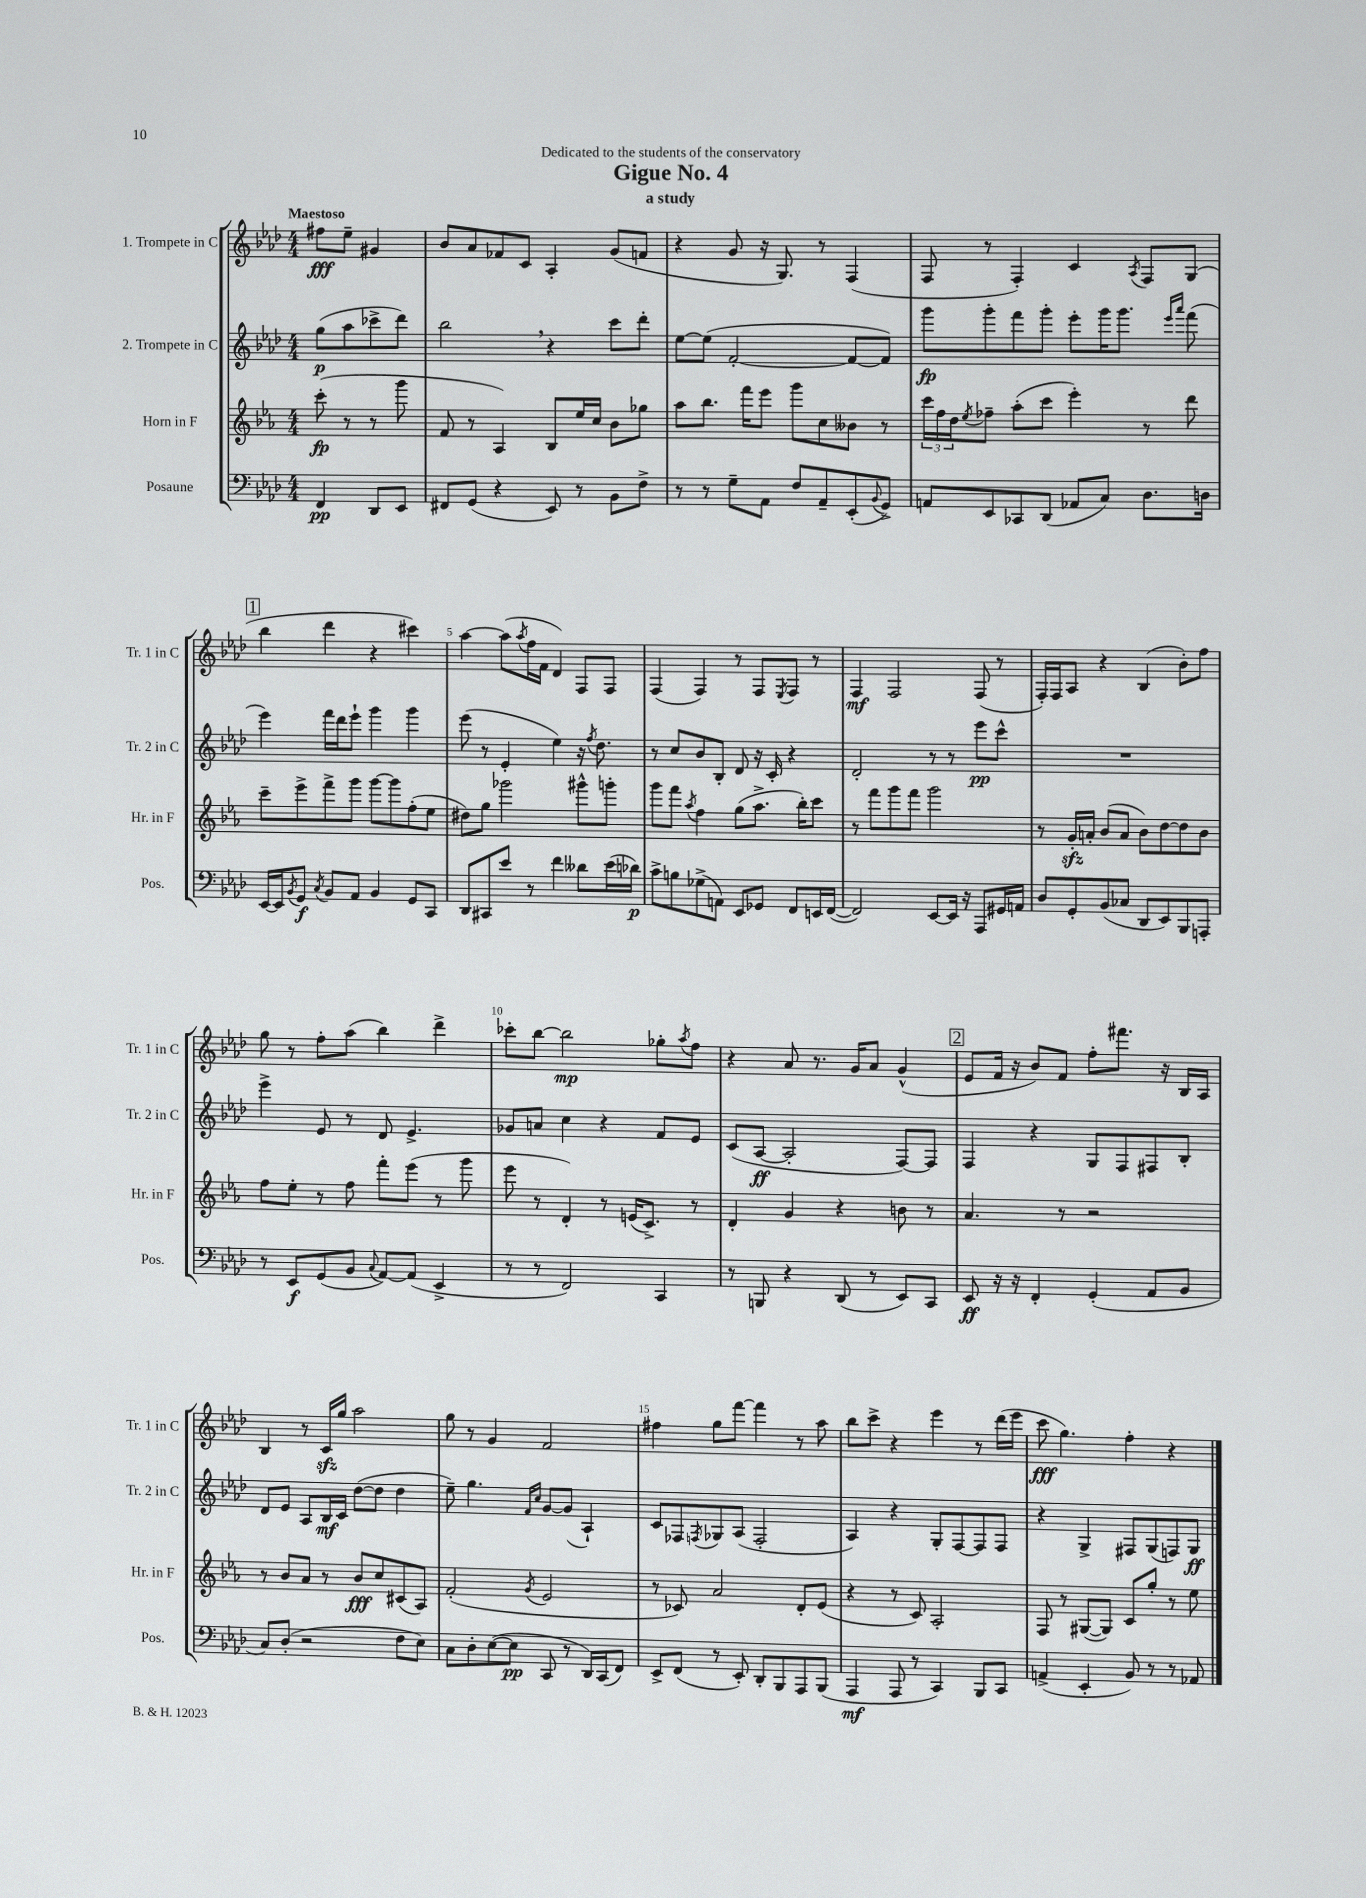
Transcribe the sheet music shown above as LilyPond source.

\header { title = "Gigue No. 4" subtitle = "a study" dedication = "Dedicated to the students of the conservatory" }
<<
\new StaffGroup <<
\new Staff = "s0" \with { instrumentName = "1. Trompete in C" shortInstrumentName = "Tr. 1 in C" } {
    \clef treble \key aes \major \numericTimeSignature \time 4/4 \partial 2 \tempo "Maestoso"
    fis''8\fff ees''8-- gis'4 |
    bes'8 aes'8 fes'8 c'8 aes4-. g'8( f'8 |
    r4 g'8 r16 g8.) r8 f4( |
    f8 r8 f4-.) c'4 \acciaccatura { aes8 } f8 g8( |
    \mark \markup { \box "1" } bes''4 des'''4 r4 cis'''4) |
    aes''4~ aes''8( \acciaccatura { aes''8 } f''16 f'16 des'4) f8 f8 |
    f4( f4) r8 f8 \acciaccatura { ees8 } f8 r8 |
    f4\mf f2 f8( r8 |
    f16-.) f16 aes8 r4 bes4( bes'8-.) f''8 |
    g''8 r8 f''8-. aes''8( bes''4) des'''4-> |
    ces'''8-. bes''8~ bes''2\mp ges''8-. \acciaccatura { aes''8 } f''8 |
    r4 aes'8 r8. g'16 aes'8 g'4-^( |
    \mark \markup { \box "2" } ees'8 f'16 r16 bes'8) f'8 f''8-. fis'''8. r16 bes16 aes16 |
    bes4 r8 c'16\sfz g''16 aes''2 |
    g''8 r8 g'4 f'2 |
    fis''4 g''8 f'''8~ f'''4 r8 aes''8 |
    bes''8 c'''8-> r4 ees'''4 r8 des'''16( ees'''16 |
    c'''8\fff g''4.) f''4-. r4 \bar "|." |
}
\new Staff = "s1" \with { instrumentName = "2. Trompete in C" shortInstrumentName = "Tr. 2 in C" } {
    \clef treble \key aes \major \numericTimeSignature \time 4/4 \partial 2
    g''8\p( aes''8 ces'''8-> des'''8) |
    bes''2 \breathe r4 c'''8 des'''8-. |
    ees''8~ ees''8( f'2~-. f'8~ f'8) |
    g'''8\fp g'''8-. f'''8 g'''8-. ees'''8-. g'''16 g'''8. \grace { ees'''16 aes'''16 } f'''8( |
    \mark \markup { \box "1" } ees'''4) f'''16 des'''16 ees'''8-! g'''4 g'''4 |
    ees'''8( r8 ees'4-. ees''4) r16 \acciaccatura { f''8 } des''8. |
    r8 c''8 bes'8 bes8-. des'8 r16 c'16-. r4 |
    des'2-. r8 r8 ees'''8\pp c'''8-^ |
    R1 |
    ees'''4-> ees'8 r8 des'8 ees'4.-> |
    ges'8 a'8 c''4 r4 f'8 ees'8 |
    c'8( aes8~\ff aes2-. f8~) f8 |
    \mark \markup { \box "2" } f4 r4 g8 f8 fis8 bes8-. |
    des'8 ees'8 aes8 bes16\mf c'16 des''8~( des''8 des''4 |
    ees''8--) g''4. \grace { f'16 c''16 } g'8~ g'8( aes4-!) |
    c'8 fes8 \acciaccatura { f8 } ges8 aes8( f2-. |
    aes4) r4 g8-. f8~ f8 f8 |
    r4 g4-> fis8 g8( f8) g8\ff \bar "|." |
}
\new Staff = "s2" \with { instrumentName = "Horn in F" shortInstrumentName = "Hr. in F" } {
    \clef treble \key ees \major \numericTimeSignature \time 4/4 \partial 2
    c'''8-.\fp( r8 r8 g'''8 |
    f'8 r8 aes4) bes8 ees''16 c''16 bes'8 ges''8 |
    aes''8 bes''8. f'''16 ees'''8 g'''8 c''8 beses'8 r8 |
    \tuplet 3/2 { c'''16 f''16 d''16 } \acciaccatura { ees''8 } fes''8-- aes''8-.( c'''8 ees'''4-.) r8 d'''8 |
    \mark \markup { \box "1" } c'''8-- ees'''8-> f'''8-> g'''8 g'''8~ g'''8 f''8-.( ees''8 |
    dis''8) g''8 ges'''2 gis'''8-^ g'''8-. |
    g'''8 f'''8 \acciaccatura { aes''8 } f''4 g''8( aes''8.-> bes''16-.) c'''8 |
    r8 f'''8 g'''8 f'''8 g'''2 |
    r8 g'16-.\sfz a'16-. bes'8( a'8 bes'8) d''8~ d''8 bes'8 |
    f''8 ees''8-. r8 f''8 f'''8-. ees'''8( r8 g'''8 |
    ees'''8 r8 d'4-.) r8 e'16( c'8.->) r8 |
    d'4-. g'4 r4 b'8 r8 |
    \mark \markup { \box "2" } aes'4. r8 r2 |
    r8 bes'8 aes'8 r8 bes'8\fff c''8 cis'8( aes8) |
    f'2-.( \acciaccatura { g'8 } ees'2 |
    r8 ces'8) aes'2 d'8-. ees'8( |
    r4 r8 c'8) aes2-. |
    f8 r8 gis8~( gis8) c'8 g''8-. r8 ees''8 \bar "|." |
}
\new Staff = "s3" \with { instrumentName = "Posaune" shortInstrumentName = "Pos." } {
    \clef bass \key aes \major \numericTimeSignature \time 4/4 \partial 2
    f,4\pp des,8 ees,8 |
    fis,8 g,8( r4 ees,8) r8 bes,8 f8-> |
    r8 r8 g8-- aes,8 f8 aes,8-- ees,8-.( \appoggiatura { bes,8 } g,8->) |
    a,8 ees,8 ces,8 des,8( aes,8 c8) des8. d16 |
    \mark \markup { \box "1" } ees,16~ ees,16 \acciaccatura { bes,8 } g,8\f \acciaccatura { c8 } bes,8 aes,8 bes,4 g,8 c,8 |
    des,8 cis,8 ees'8 r8 f'4 deses'8 ees'16( des'16\p) |
    c'8-> b8 ges8->( a,8) ees,8 ges,8 f,8 e,16 f,16~( |
    f,2) ees,8~ ees,16 r16 aes,,8 gis,16 a,16 |
    des8 g,8-. bes,8( ces8 des,8 ees,8) bes,,8 a,,8-. |
    r8 ees,8\f g,8( bes,8 \appoggiatura { c8 } aes,8~) aes,8( ees,4-> |
    r8 r8 f,2) c,4 |
    r8 b,,8 r4 des,8( r8 ees,8) c,8 |
    \mark \markup { \box "2" } ees,8\ff r16 r16 f,4-. g,4-.( aes,8 bes,8 |
    c8) des8-.( r2 f8 ees8) |
    c8 des8-. ees8~( ees8\pp c,8 r8 des,16) c,16( f,8) |
    ees,8-> f,8( r8 ees,8-.) des,8-. bes,,8 aes,,8 bes,,8( |
    aes,,4\mf aes,,8 r8 c,4) bes,,8 c,8 |
    a,4->( ees,4-. bes,8) r8 r8 aes,8 \bar "|." |
}
>>
>>
\layout { \context { \Score \override BarNumber.break-visibility = ##(#f #t #t) barNumberVisibility = #(every-nth-bar-number-visible 5) } }
